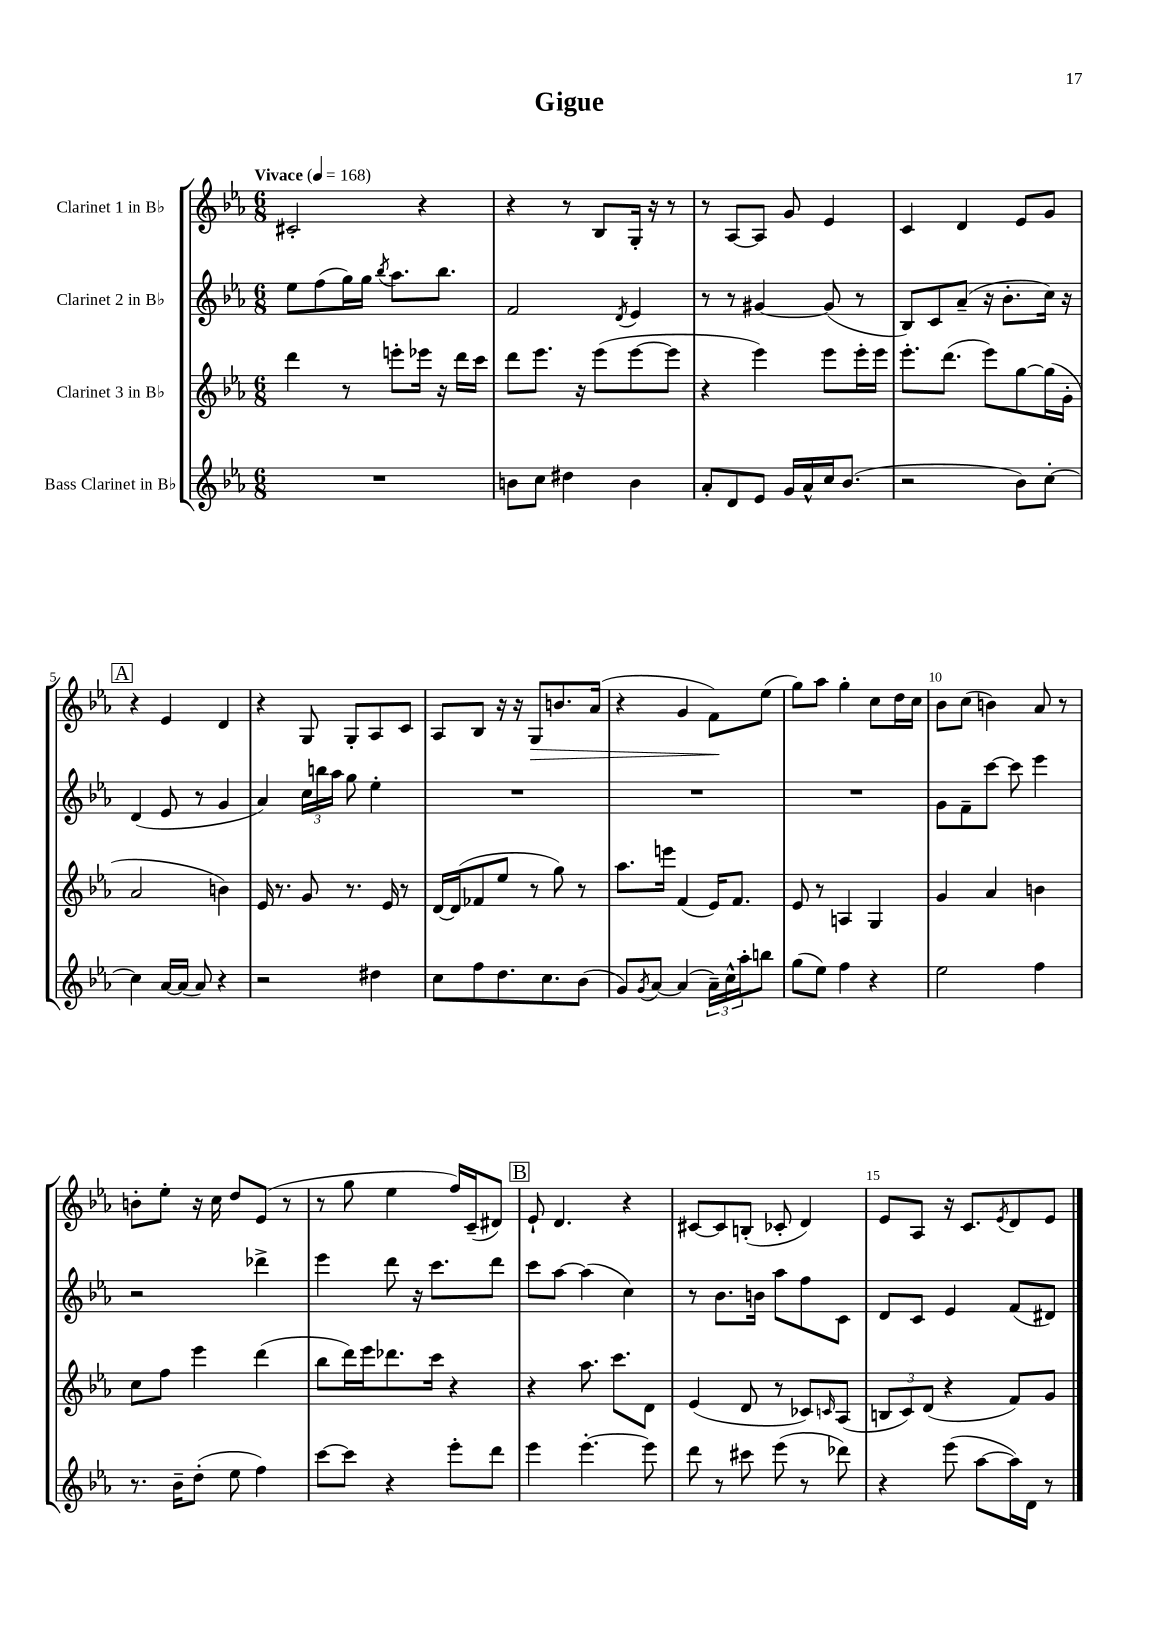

**kern	**kern	**kern	**kern
*staff4	*staff3	*staff2	*staff1
*clefG2	*clefG2	*clefG2	*clefG2
*k[b-e-a-]	*k[b-e-a-]	*k[b-e-a-]	*k[b-e-a-]
*M6/8	*M6/8	*M6/8	*M6/8
*MM168	*MM168	*MM168	*MM168
2.r	4ddd	8ee-	2c#'
.	.	(8ff	.
.	8r	16gg)	.
.	.	16gg	.
.	.	8qbb-	.
.	8eee'	8.aa-	.
.	16eee-	.	4r
.	16r	8.bb-	.
.	16ddd	.	.
.	16ccc	.	.
=	=	=	=
8b	8ddd	2f	4r
8cc	8.eee-	.	.
4dd#	.	.	8r
.	16r	.	.
.	(8eee-	.	8B-
.	.	8qd	.
4b	[8eee-	4e-	16G'
.	.	.	16r
.	8eee-]	.	8r
=	=	=	=
8a-'	4r	8r	8r
8d	.	8r	[8A-
8e-	4eee-)	[4g#	8A-]
16g	.	.	8g
16a-^^	.	.	.
16cc	8eee-	(8g#]	4e-
(8.b-	.	.	.
.	16eee-'	8r	.
.	16eee-	.	.
=	=	=	=
2r	8.eee-'	8B-)	4c
.	.	8c	.
.	(8.ddd	.	.
.	.	(8a-~	4d
.	8eee-)	16r	.
.	.	8.b-'	.
8b-)	[8gg	.	8e-
[8cc'	(16gg]	16cc)	8g
.	16g'	16r	.
=	=	=	=
4cc]	2a-	(4d	4r
[16a-	.	8e-	4e-
(16a-]	.	.	.
8a-)	.	8r	.
4r	4b)	4g	4d
=	=	=	=
2r	16e-	4a-)	4r
.	8.r	.	.
.	8g	24cc	8G
.	.	24bb	.
.	.	24aa-	.
.	8.r	8gg	8G'
4dd#	.	4ee-'	8A-
.	16e-	.	.
.	8r	.	8c
=	=	=	=
8cc	[16d	2.r	8A-
.	(16d]	.	.
8ff	8f-	.	8B-
8.dd	8ee-	.	16r
.	.	.	16r
.	8r	.	8G
8.cc	.	.	.
.	8gg)	.	8.b
(8b-	8r	.	.
.	.	.	(16a-
=	=	=	=
8g)	8.aa-	2.r	4r
8qg	.	.	.
[8a-	.	.	.
.	16eee	.	.
(4a-]	(4f	.	4g
24a-~)	16e-)	.	8f)
24cc^^	.	.	.
.	8.f	.	.
24aa-'	.	.	.
8bb	.	.	(8ee-
=	=	=	=
(8gg	8e-	2.r	8gg)
8ee-)	8r	.	8aa-
4ff	4A	.	4gg'
4r	4G	.	8cc
.	.	.	16dd
.	.	.	16cc
=	=	=	=
2ee-	4g	8g	8b-
.	.	8f~	(8cc
.	4a-	[8ccc	4b)
.	.	8ccc]	.
4ff	4b	4eee-	8a-
.	.	.	8r
=	=	=	=
8.r	8cc	2r	8b'
.	8ff	.	8ee-'
16b-~	.	.	.
(8dd'	4eee-	.	16r
.	.	.	16cc
8ee-	.	.	8dd
4ff)	(4ddd	4ddd-^	(8e-
.	.	.	8r
=	=	=	=
[8ccc	8bb-	4eee-	8r
8ccc]	16ddd)	.	8gg
.	16eee-	.	.
4r	8.ddd-	8ddd	4ee-
.	.	16r	.
.	16ccc	8.ccc	.
8eee-'	4r	.	16ff)
.	.	.	(16c~
8ddd	.	8ddd	8d#)
=	=	=	=
4eee-	4r	8ccc	8e-`
.	.	[8aa-	4.d
[4.eee-'	8.aa-	(4aa-]	.
.	8.ccc	.	.
.	.	4cc)	4r
8eee-]	8d	.	.
=	=	=	=
8ddd	(4e-	8r	[8c#
8r	.	8.b-	8c#]
8ccc#	8d	.	(8B'
.	.	16b	.
(8eee-	8r	8aa-	8c-'
8r	8c-)	8ff	4d)
.	16qqc	.	.
8ddd-)	(8A-	8c	.
=	=	=	=
4r	12B	8d	8e-
.	12c)	.	.
.	.	8c	8A-
.	(12d	.	.
(8eee-	4r	4e-	16r
.	.	.	8.c
[8aa-	.	.	.
.	.	.	8qe-
16aa-])	8f)	(8f	8d
16d	.	.	.
8r	8g	8d#)	8e-
==	==	==	==
*-	*-	*-	*-
